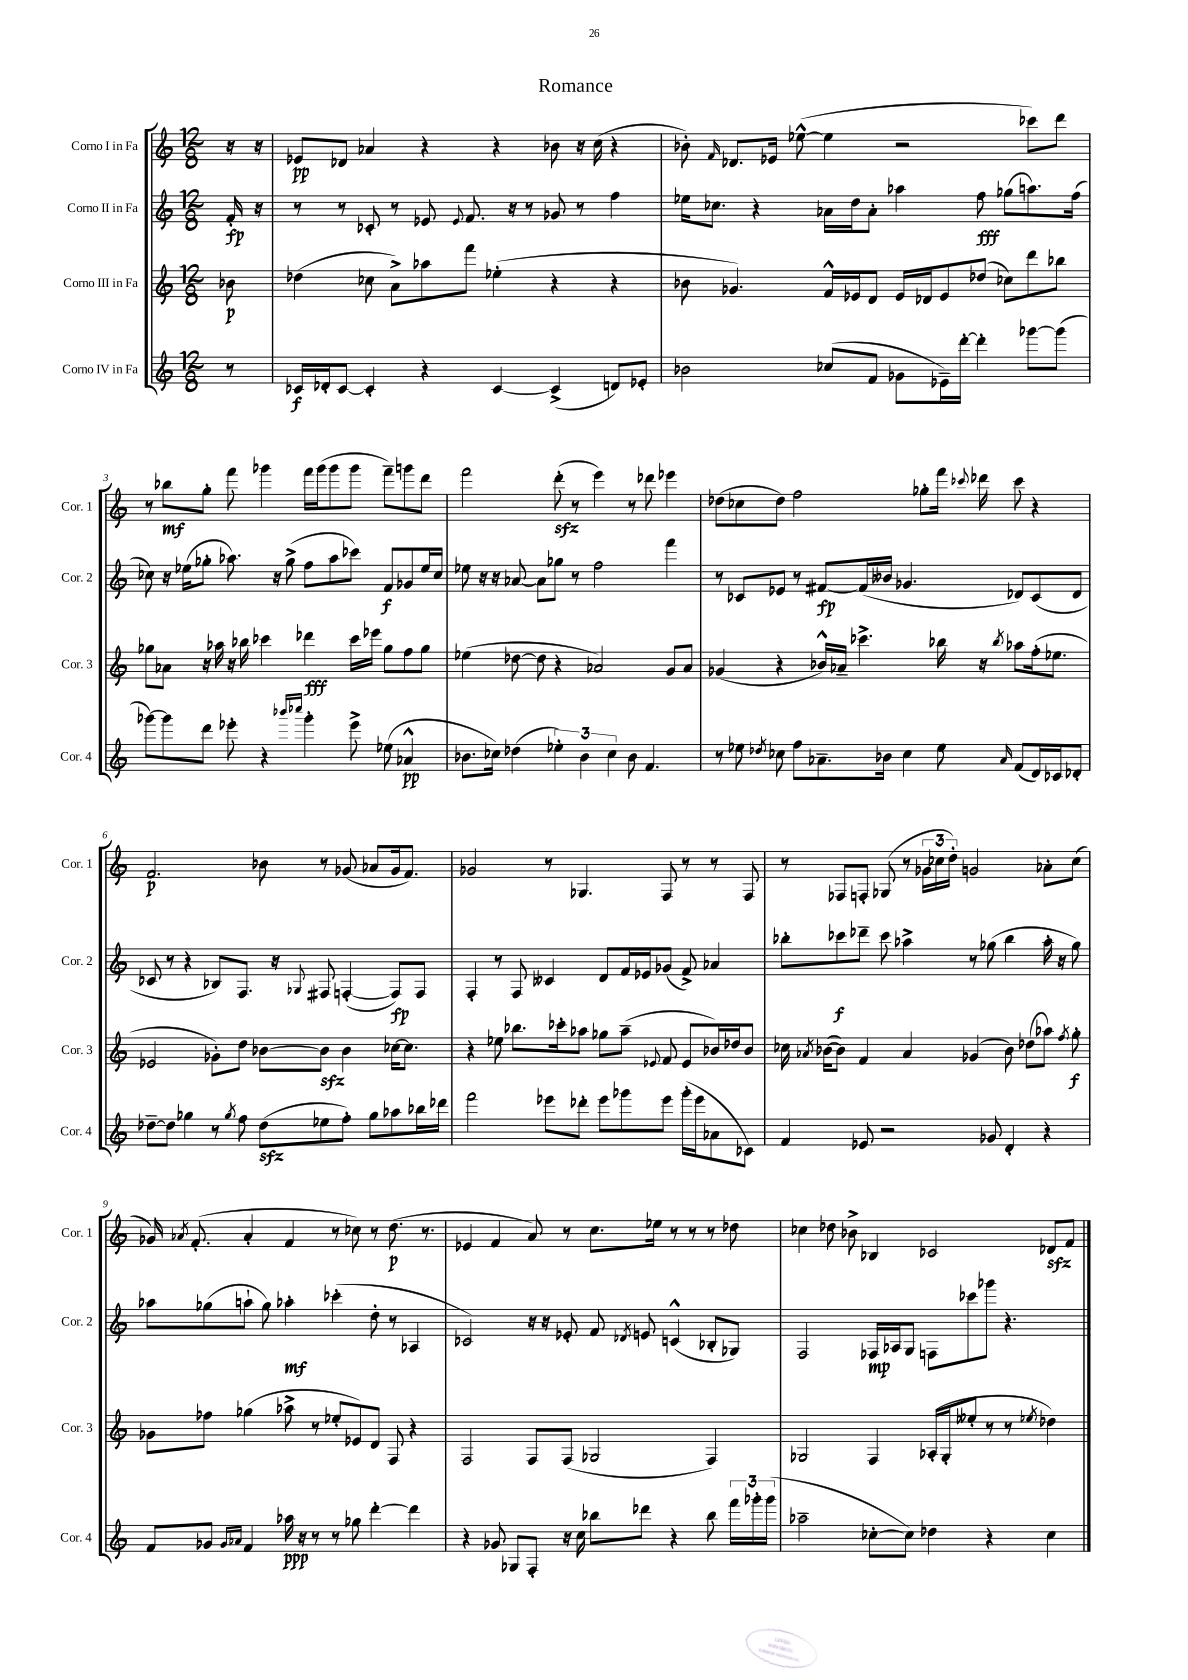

**kern	**dynam	**kern	**dynam	**kern	**dynam	**kern	**dynam
*part4	*part4	*part3	*part3	*part2	*part2	*part1	*part1
*staff4	*staff4	*staff3	*staff3	*staff2	*staff2	*staff1	*staff1
*I"Corno IV in Fa	*	*I"Corno III in Fa	*	*I"Corno II in Fa	*	*I"Corno I in Fa	*
*I'Cor. 4	*	*I'Cor. 3	*	*I'Cor. 2	*	*I'Cor. 1	*
*clefG2	*	*clefG2	*	*clefG2	*	*clefG2	*
*k[]	*	*k[]	*	*k[]	*	*k[]	*
*M12/8	*	*M12/8	*	*M12/8	*	*M12/8	*
=	=	=	=	=	=	=	=
8r	.	8b-X\	p	16f'/	fp	16r	.
.	.	.	.	16r	.	16r	.
=1	=1	=1	=1	=1	=1	=1	=1
16c-X/LL	f	(4dd-X\	.	8r	.	8e-X/L	pp
16d-X'/J	.	.	.	.	.	.	.
[8c-/J	.	.	.	8r	.	8d-X/J	.
4c-'/]	.	8cc-X\	.	8c-X'/	.	4a-X/	.
.	.	8a^\L)	.	8r	.	.	.
4r	.	8aa-X\	.	8e-X/	.	4r	.
.	.	.	.	8qqe-/	.	.	.
.	.	8fff\J	.	8.f/	.	.	.
[4c-/	.	(4ee-X'\	.	.	.	4r	.
.	.	.	.	16r	.	.	.
.	.	.	.	8r	.	.	.
(4c-^/]	.	4r	.	8g-X/	.	8b-X\	.
.	.	.	.	8r	.	16r	.
.	.	.	.	.	.	(16cc\	.
8dn/L)	.	4r	.	4ff\	.	4r	.
8e-X'/J	.	.	.	.	.	.	.
=2	=2	=2	=2	=2	=2	=2	=2
2b-X\	.	8b-X\	.	16ee-X\KL	.	8b-X'\)	.
.	.	.	.	8.cc-X\J	.	.	.
.	.	.	.	.	.	16qqf/	.
.	.	4.g-X/)	.	.	.	8.d-X/L	.
.	.	.	.	4r	.	.	.
.	.	.	.	.	.	16e-X/Jk	.
.	.	.	.	.	.	([8ee-X^^\	.
(8cc-X/L	.	16f^^/LL	.	16a-X\LL	.	4ee-\]	.
.	.	16e-X/J	.	16dd\J	.	.	.
8f/J	.	8d/J	.	8a-'\J	.	.	.
8g-X\L	.	16e-/LL	.	4aa-X\	.	2r	.
.	.	16d-X/J	.	.	.	.	.
16e-X~\L)	.	8e-/	.	.	.	.	.
[16ddd'\JJ	.	.	.	.	.	.	.
4ddd'\]	.	(8dd-X/J	.	8ff\	fff	.	.
.	.	8cc-X\L)	.	(8gg-X\L	.	.	.
[8ggg-X\L	.	8ddd\	.	8.aan\)	.	8ccc-X\L)	.
(8ggg-\J]	.	8bb-X\J	.	.	.	8ddd\J	.
.	.	.	.	(16ff\Jk	.	.	.
!!LO:LB:g=z
=3	=3	=3	=3	=3	=3	=3	=3
[8ggg-X\L)	.	8gg-X\L	.	8cc-X\)	.	8r	.
8ggg-\]	.	8a-X\J	.	16r	.	8bb-X\L	mf
.	.	.	.	(16ee-X\KL	.	.	.
8ddd\J	.	16r	.	8gg-X'\J	.	8gg'\J	.
.	.	16aa-X\	.	.	.	.	.
8eee-X'\	.	16r	.	8.aa-X\)	.	8fff\	.
.	.	16bb-X\	.	.	.	.	.
4r	.	4ccc-X\	.	.	.	4ggg-X\	.
.	.	.	.	16r	.	.	.
.	.	.	.	(8gg-^\	.	.	.
16qqbbb-X/LL	.	.	.	.	.	.	.
16qqcccc-X/JJ	.	.	.	.	.	.	.
4ggg-'\	.	4ddd-X\	fff	8ff\L	.	16fff\LL	.
.	.	.	.	.	.	(16ggg-\J	.
.	.	.	.	8aa-\	.	8ggg-\	.
8eee-^\	.	16ccc-\LL	.	8ccc-X\J)	.	8ggg-\J	.
.	.	16eee-X\JJ	.	.	.	.	.
(8ee-X\	.	8gg-\L	.	8f/L	f	8fff~\L)	.
4a-X^^/	pp	8ff\	.	8g-X/	.	8gggn\	.
.	.	8gg-\J	.	16ee-/L	.	8ddd\J	.
.	.	.	.	16cc-/JJ	.	.	.
=4	=4	=4	=4	=4	=4	=4	=4
8.b-X\L	.	(4ee-X\	.	8ee-X\	.	2fff\	.
.	.	.	.	16r	.	.	.
16cc-X\Jk)	.	.	.	16r	.	.	.
(4dd-X\	.	[8dd-X\	.	[8a-X/	.	.	.
.	.	8dd-\]	.	8a-\L]	.	.	.
6ee-X'\)	.	4r	.	8gg-X\J	.	(8dddzz'\	.
.	.	.	.	8r	.	8r	.
6b-\	.	.	.	.	.	.	.
.	.	2a-X/)	.	2ff\	.	4eee\)	.
6cc-\	.	.	.	.	.	.	.
8b-\	.	.	.	.	.	8r	.
4.f/	.	.	.	.	.	8ddd-X\	.
.	.	8g/L	.	4fff\	.	4eee-X\	.
.	.	8a-/J	.	.	.	.	.
=5	=5	=5	=5	=5	=5	=5	=5
8r	.	(4g-X/	.	8r	.	(8dd-X\L	.
8ee-X\	.	.	.	8c-X/L	.	8cc-X\	.
8qdd-X/	.	.	.	.	.	.	.
8cc-X\	.	4r	.	8e-X/J	.	8dd-\J)	.
8ff\L	.	.	.	8r	.	2ff\	.
8.a-X~\	.	16b-X^^/LL)	.	[8f#X/L	fp	.	.
.	.	16a-X~/JJ	.	.	.	.	.
.	.	4.ccc-X^\	.	(16f#/L]	.	.	.
16b-X\Jk	.	.	.	16b--X/JJ	.	.	.
4cc-\	.	.	.	4.g-X/	.	.	.
.	.	.	.	.	.	8gg-X'\L	.
8ee-\	.	16bb-X\	.	.	.	16fff\Jk	.
.	.	.	.	.	.	8qqccc-X/	.
.	.	16r	.	.	.	16ddd-X\	.
16qqa-/	.	8qbb-/	.	.	.	.	.
(8f/L	.	8aa-X\L	.	8d-X/L)	.	8ccc-\	.
16d/L)	.	(16ff'\k	.	(8c-/	.	4r	.
16c-X/J	.	8.ee-X\J	.	.	.	.	.
8d-X'/J	.	.	.	8d-/J	.	.	.
!!LO:LB:g=z
=6	=6	=6	=6	=6	=6	=6	=6
[8dd-X~\L	.	2e-X/	.	8c-X/	.	2.f/	p
8dd-\J]	.	.	.	8r	.	.	.
4gg-X\	.	.	.	4r	.	.	.
8r	.	8g-X'\L)	.	8B-X/L)	.	.	.
8qgg-/	.	.	.	.	.	.	.
8ff\	.	8dd\J	.	8.F/J	.	.	.
(8dd-zz\L	.	[8b-X\L	.	.	.	8b-X\	.
.	.	.	.	16r	.	.	.
.	.	.	.	8qqG-X/	.	.	.
8ee-X\	.	8b-zz\J]	.	8F#X/	.	8r	.
8ff'\J)	.	4b-\	.	([4Fn'/	.	(8g-X/	.
8gg-\L	.	.	.	.	.	8a-X/L	.
8aa-X\	.	[16cc-X\KL	.	8F/L])	fp	16g-/k	.
.	.	8.cc-\J]	.	.	.	8.f/J)	.
16bb-X\L	.	.	.	8F/J	.	.	.
16ddd-X\JJ	.	.	.	.	.	.	.
=7	=7	=7	=7	=7	=7	=7	=7
2fff\	.	4r	.	4F'/	.	2g-X/	.
.	.	8ee-X\	.	8r	.	.	.
.	.	8.bb-X\L	.	8F/	.	.	.
8eee-X\L	.	.	.	4c--X/	.	8r	.
.	.	16ccc-X'\k	.	.	.	.	.
8ddd-X'\J	.	8aa-X\J	.	.	.	4.G-X/	.
8eee-\L	.	8gg-X\L	.	8d/L	.	.	.
8ggg-X\	.	(8aa-~\J	.	16f/L	.	.	.
.	.	.	.	16e-X/J	.	.	.
.	.	8qqe-X/	.	.	.	.	.
8eee-\J	.	8f/	.	(8g-X/J	.	8F/	.
(16ggg-'\LL	.	8e-/L	.	8f^/)	.	8r	.
16eee-\J	.	.	.	.	.	.	.
8a-X\	.	16b-X/L)	.	4a-X/	.	8r	.
.	.	16dd-X/J	.	.	.	.	.
8c-X\J)	.	8b-/J	.	.	.	8F/	.
=8	=8	=8	=8	=8	=8	=8	=8
4f/	.	16cc-X\	.	8bb-X'\L	.	8r	.
.	.	8qa-X/	.	.	.	.	.
.	.	([16b-X\KL	.	.	.	.	.
.	.	8b-\J])	.	8ccc-X\	f	8F-X/L	.
8e-X/	.	4f/	.	8ddd-X~\J	.	8Fn'/J	.
2r	.	.	.	8ccc-\	.	(8G-X/	.
.	.	4a-/	.	4aa-X^\	.	8r	.
.	.	.	.	.	.	24g-X\LL	.
.	.	.	.	.	.	24cc-X\	.
.	.	.	.	.	.	24dd'\JJ)	.
.	.	(4g-X/	.	8r	.	2gn/	.
8g-X/	.	.	.	(8gg-X\	.	.	.
4d'/	.	8b-\)	.	4bb-\	.	.	.
.	.	(8dd-X\L	.	.	.	.	.
4r	.	8aa-X\J)	.	16aa-'\	.	8a-X'\L	.
.	.	.	.	16r	.	.	.
.	.	8qff/	.	.	.	.	.
.	.	8gg'\	f	8gg-\)	.	(8cc-\J	.
!!LO:LB:g=z
=9	=9	=9	=9	=9	=9	=9	=9
8f/L	.	8g-X\L	.	8aa-X\L	.	16g-X/)	.
.	.	.	.	.	.	8qa-X/	.
.	.	.	.	.	.	(8.f'/	.
8g-X/J	.	8ff-X\J	.	(8gg-X\	.	.	.
16qqg-/LL	.	.	.	.	.	.	.
16qqa-X/JJ	.	.	.	.	.	.	.
4f/	.	(4gg-X\	.	8aan`\J	.	4a-'/	.
.	.	.	.	8gg-\)	.	.	.
16aa-X\	ppp	8aa-X^\	.	4aa-X'\	mf	4f/	.
16r	.	.	.	.	.	.	.
8r	.	8r	.	.	.	.	.
8r	.	8ee-X'/L	.	(4ccc-X'\	.	8r	.
8gg-X\	.	8e-X/)	.	.	.	8cc-X\)	.
[4ddd'\	.	8d/J	.	8dd'\	.	8r	.
.	.	8F/	.	8r	.	(8.dd\	p
4ddd\]	.	4r	.	4A-X/	.	.	.
.	.	.	.	.	.	8.r	.
=10	=10	=10	=10	=10	=10	=10	=10
4r	.	2F/	.	2c-X/)	.	4e-X/	.
8g-X/	.	.	.	.	.	4f/	.
8G-X/L	.	.	.	.	.	.	.
8F'/J	.	8F/L	.	16r	.	8a/)	.
.	.	.	.	16r	.	.	.
16r	.	(8F/J	.	8e-X'/	.	8r	.
16cc\	.	.	.	.	.	.	.
8bb-X\L	.	2G-X/	.	8f/	.	8.cc\L	.
.	.	.	.	8qd-X/	.	.	.
8ddd-X\J	.	.	.	8en/	.	.	.
.	.	.	.	.	.	16ee-X\Jk	.
4r	.	.	.	(4cn^^/	.	8r	.
.	.	.	.	.	.	8r	.
8bb-\	.	4F/)	.	8B-X'/L	.	8r	.
24fff\LL	.	.	.	8G-X/J)	.	8dd-X\	.
24ggg-X'\	.	.	.	.	.	.	.
(24ggg-\JJ	.	.	.	.	.	.	.
=11	=11	=11	=11	=11	=11	=11	=11
2aa-X~\	.	2G-X/	.	2F/	.	4cc-X\	.
.	.	.	.	.	.	8dd-X\	.
.	.	.	.	.	.	8b-X^\	.
[8cc-X'\L	.	4F/	.	16F-X/LL	mp	4B-X/	.
.	.	.	.	16A-X/J	.	.	.
8cc-\J])	.	.	.	8G/J	.	.	.
4dd-X\	.	(16A-X'/LL	.	8Fn\L	.	2c-X/	.
.	.	16G-'/J	.	.	.	.	.
.	.	8ee--X'/J	.	8ccc-X\	.	.	.
4r	.	8r	.	8ggg-X\J	.	.	.
.	.	8r	.	4.r	.	.	.
.	.	8qee-X/	.	.	.	.	.
4cc-\	.	4dd-X\)	.	.	.	8d-Xzz/L	.
.	.	.	.	.	.	8f/J	.
==	==	==	==	==	==	==	==
*-	*-	*-	*-	*-	*-	*-	*-
